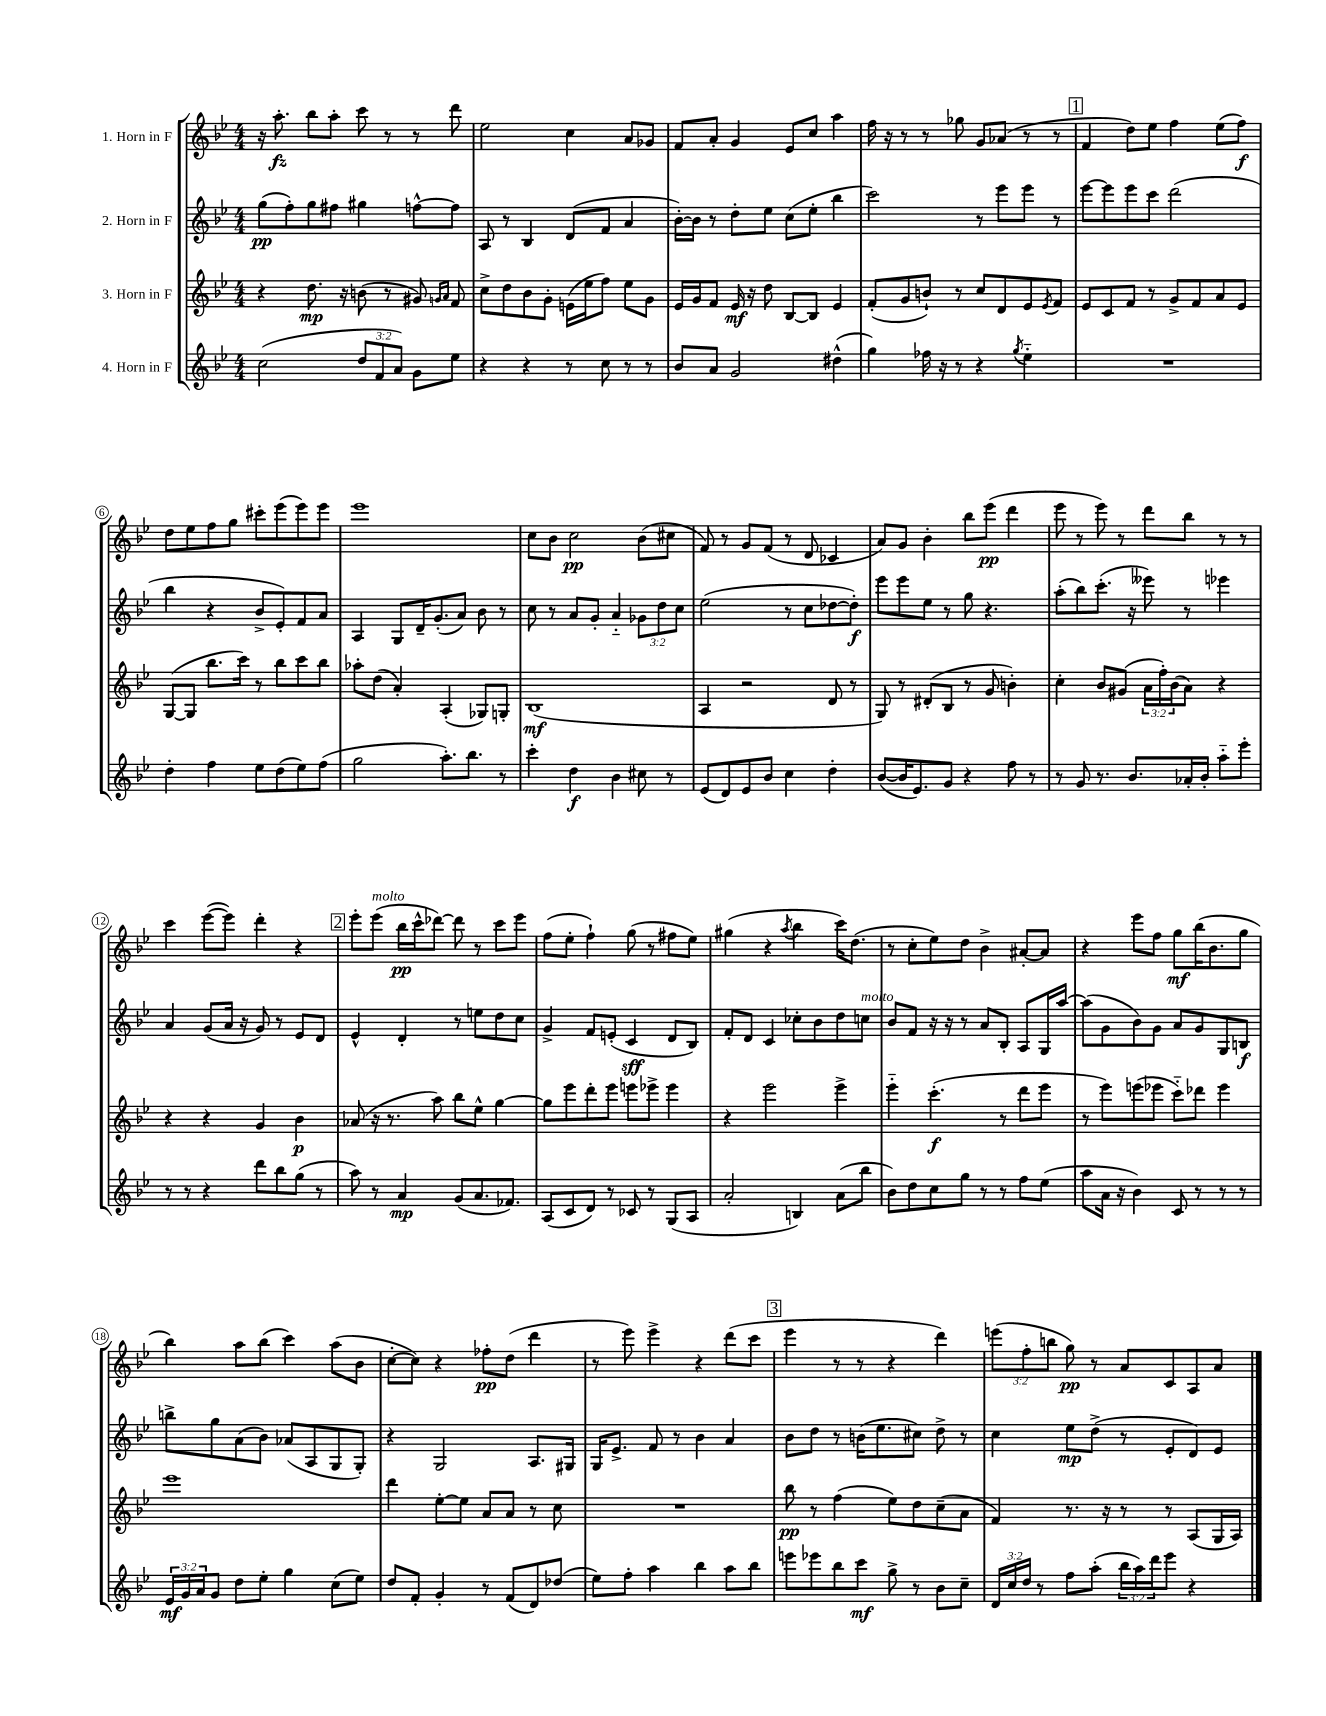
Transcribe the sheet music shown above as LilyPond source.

<<
\new StaffGroup <<
\new Staff = "s0" \with { instrumentName = "1. Horn in F" } {
    \clef treble \key bes \major \numericTimeSignature \time 4/4 \override Staff.TupletNumber.text = #tuplet-number::calc-fraction-text
    r16 a''8.-.\fz bes''8 a''8-. c'''8 r8 r8 d'''8 |
    ees''2 c''4 a'8 ges'8 |
    f'8 a'8-. g'4 ees'8 c''8 a''4 |
    f''16 r16 r8 r8 ges''8 g'8 aes'8( r8 r8 |
    \mark \markup { \box "1" } f'4 d''8) ees''8 f''4 ees''8( f''8\f) |
    d''8 ees''8 f''8 g''8 cis'''8-. ees'''8( ees'''8) ees'''8 |
    ees'''1 |
    c''8 bes'8 c''2\pp bes'8( cis''8 |
    f'8) r8 g'8 f'8( r8 d'8 ces'4 |
    a'8) g'8 bes'4-. bes''8 ees'''8\pp( d'''4 |
    ees'''8 r8 ees'''8) r8 d'''8 bes''8 r8 r8 |
    c'''4 ees'''8~( ees'''8) d'''4-. r4 |
    \mark \markup { \box "2" } ees'''8-. ees'''8^\markup { \italic "molto" }( bes''16\pp c'''16-^ des'''8~) des'''8 r8 c'''8 ees'''8 |
    f''8( ees''8-. f''4-!) g''8( r8 fis''8 ees''8) |
    gis''4( r4 \acciaccatura { a''8 } bes''4 c'''16) d''8.( |
    r8 c''8-. ees''8) d''8 bes'4-> ais'8~-. ais'8 |
    r4 ees'''8 f''8 g''8\mf bes''16( bes'8. g''8 |
    bes''4) a''8 bes''8( c'''4) a''8( bes'8 |
    c''8~-. c''8) r4 fes''8-.\pp d''8( d'''4 |
    r8 ees'''8) ees'''4-> r4 d'''8( c'''8 |
    \mark \markup { \box "3" } ees'''4 r8 r8 r4 d'''4) |
    \tuplet 3/2 { e'''8( f''8-. b''8 } g''8\pp) r8 a'8 c'8 a8 a'8 \bar "|." |
}
\new Staff = "s1" \with { instrumentName = "2. Horn in F" } {
    \clef treble \key bes \major \numericTimeSignature \time 4/4 \override Staff.TupletNumber.text = #tuplet-number::calc-fraction-text
    g''8\pp( f''8-.) g''8 fis''8 gis''4 f''8~-^ f''8 |
    a8 r8 bes4 d'8( f'8 a'4 |
    bes'16~-.) bes'16 r8 d''8-. ees''8 c''8( ees''8-. bes''4 |
    c'''2) r8 ees'''8 ees'''8 r8 |
    \mark \markup { \box "1" } ees'''8~ ees'''8 ees'''8 c'''8 d'''2( |
    bes''4 r4 bes'8-> ees'8-.) f'8 a'8 |
    a4 g8 d'16-- g'8.-.( a'8) bes'8 r8 |
    c''8 r8 a'8 g'8-. a'4-_ \tuplet 3/2 { ges'8 d''8 c''8 } |
    ees''2( r8 c''8 des''8~ des''8-.\f) |
    ees'''8 ees'''8 ees''8 r8 g''8 r4. |
    a''8-.( bes''8) c'''8.-.( r16 eeses'''8) r8 ees'''4 |
    a'4 g'8( a'16 r16 g'8) r8 ees'8 d'8 |
    \mark \markup { \box "2" } ees'4-^ d'4-. r8 e''8 d''8 c''8 |
    g'4-> f'8 e'8-.( c'4\sff d'8 bes8) |
    f'8-. d'8 c'4 ces''8-. bes'8 d''8 c''8^\markup { \italic "molto" } |
    bes'8 f'8 r16 r16 r8 a'8 bes8-. a8 g16 a''16~ |
    a''8( g'8 bes'8) g'8 a'8 g'8 g8 b8\f |
    b''8-> g''8 a'8( bes'8) aes'8( a8 g8 g8-.) |
    r4 g2 a8. gis16 |
    g16 ees'8.-> f'8 r8 bes'4 a'4 |
    \mark \markup { \box "3" } bes'8 d''8 r8 b'16( ees''8. cis''8) d''8-> r8 |
    c''4 ees''8\mp d''8->( r8 ees'8-. d'8) ees'8 \bar "|." |
}
\new Staff = "s2" \with { instrumentName = "3. Horn in F" } {
    \clef treble \key bes \major \numericTimeSignature \time 4/4 \override Staff.TupletNumber.text = #tuplet-number::calc-fraction-text
    r4 d''8.\mp r16 b'8( r8 gis'8) \grace { g'16 a'16 } f'8 |
    c''8-> d''8 bes'8 g'8-. e'16( ees''16 f''8) ees''8 g'8 |
    ees'16 g'16 f'8 ees'16\mf r16 d''8 bes8~ bes8 ees'4 |
    f'8-.( g'8 b'8-!) r8 c''8 d'8 ees'8 \acciaccatura { ees'8 } f'8 |
    \mark \markup { \box "1" } ees'8 c'8 f'8 r8 g'8-> f'8 a'8 ees'8 |
    g8~( g8 bes''8. c'''16) r8 bes''8 c'''8 bes''8 |
    aes''8-. d''8( a'4-.) a4-.( ges8) g8-. |
    bes1\mf( |
    a4 r2 d'8 r8 |
    g8) r8 dis'8-.( bes8 r8 g'8 b'4-.) |
    c''4-. bes'8 gis'8( \tuplet 3/2 { a'16 f''16-.) bes'16( } a'8) r4 |
    r4 r4 g'4 bes'4\p |
    \mark \markup { \box "2" } aes'8( r16 r8. a''8) bes''8 ees''8-^ g''4~ |
    g''8 ees'''8 d'''8-. ees'''8 e'''8 ees'''8-> ees'''4 |
    r4 ees'''2 ees'''4-> |
    ees'''4-_ c'''4.-.\f( r8 d'''8 ees'''8 |
    r8 ees'''8) e'''8( ees'''8 c'''8-_) des'''8 ees'''4 |
    ees'''1 |
    d'''4 ees''8~-. ees''8 a'8 a'8 r8 c''8 |
    R1 |
    \mark \markup { \box "3" } bes''8\pp r8 f''4( ees''8) d''8 c''8--( a'8 |
    f'4) r8. r16 r8 r8 a8( g16 a16) \bar "|." |
}
\new Staff = "s3" \with { instrumentName = "4. Horn in F" } {
    \clef treble \key bes \major \numericTimeSignature \time 4/4 \override Staff.TupletNumber.text = #tuplet-number::calc-fraction-text
    c''2( \tuplet 3/2 { d''8 f'8 a'8) } g'8 ees''8 |
    r4 r4 r8 c''8 r8 r8 |
    bes'8 a'8 g'2 dis''4-^( |
    g''4) fes''16 r16 r8 r4 \acciaccatura { g''8 } ees''4-_ |
    \mark \markup { \box "1" } R1 |
    d''4-. f''4 ees''8 d''8( ees''8) f''8( |
    g''2 a''8.-.) bes''8. r8 |
    c'''4-. d''4\f bes'4 cis''8 r8 |
    ees'8( d'8) ees'8 bes'8 c''4 d''4-. |
    bes'8~( bes'16 ees'8.) g'8 r4 f''8 r8 |
    r8 g'8 r8. bes'8. aes'16-. bes'16-. a''8-_ ees'''8-. |
    r8 r8 r4 d'''8 bes''8 g''8( r8 |
    \mark \markup { \box "2" } a''8) r8 a'4\mp g'8( a'8. fes'8.) |
    a8( c'8 d'8) r8 ces'8 r8 g8( a8 |
    a'2-. b4) a'8( bes''8 |
    bes'8) d''8 c''8 g''8 r8 r8 f''8 ees''8( |
    a''8 a'16 r16 bes'4) c'8 r8 r8 r8 |
    \tuplet 3/2 { ees'16\mf g'16 a'16 } g'8 d''8 ees''8-. g''4 c''8( ees''8) |
    d''8 f'8-. g'4-. r8 f'8( d'8) des''8( |
    ees''8) f''8-. a''4 bes''4 a''8 bes''8 |
    \mark \markup { \box "3" } e'''8 ees'''8 bes''8 c'''8\mf g''8-> r8 bes'8 c''8-- |
    \tuplet 3/2 { d'16 c''16 d''16 } r8 f''8 a''8-.( \tuplet 3/2 { bes''16 a''16) d'''16 } ees'''8 r4 \bar "|." |
}
>>
>>
\layout { \context { \Score \override BarNumber.stencil = #(make-stencil-circler 0.1 0.3 ly:text-interface::print) } }
